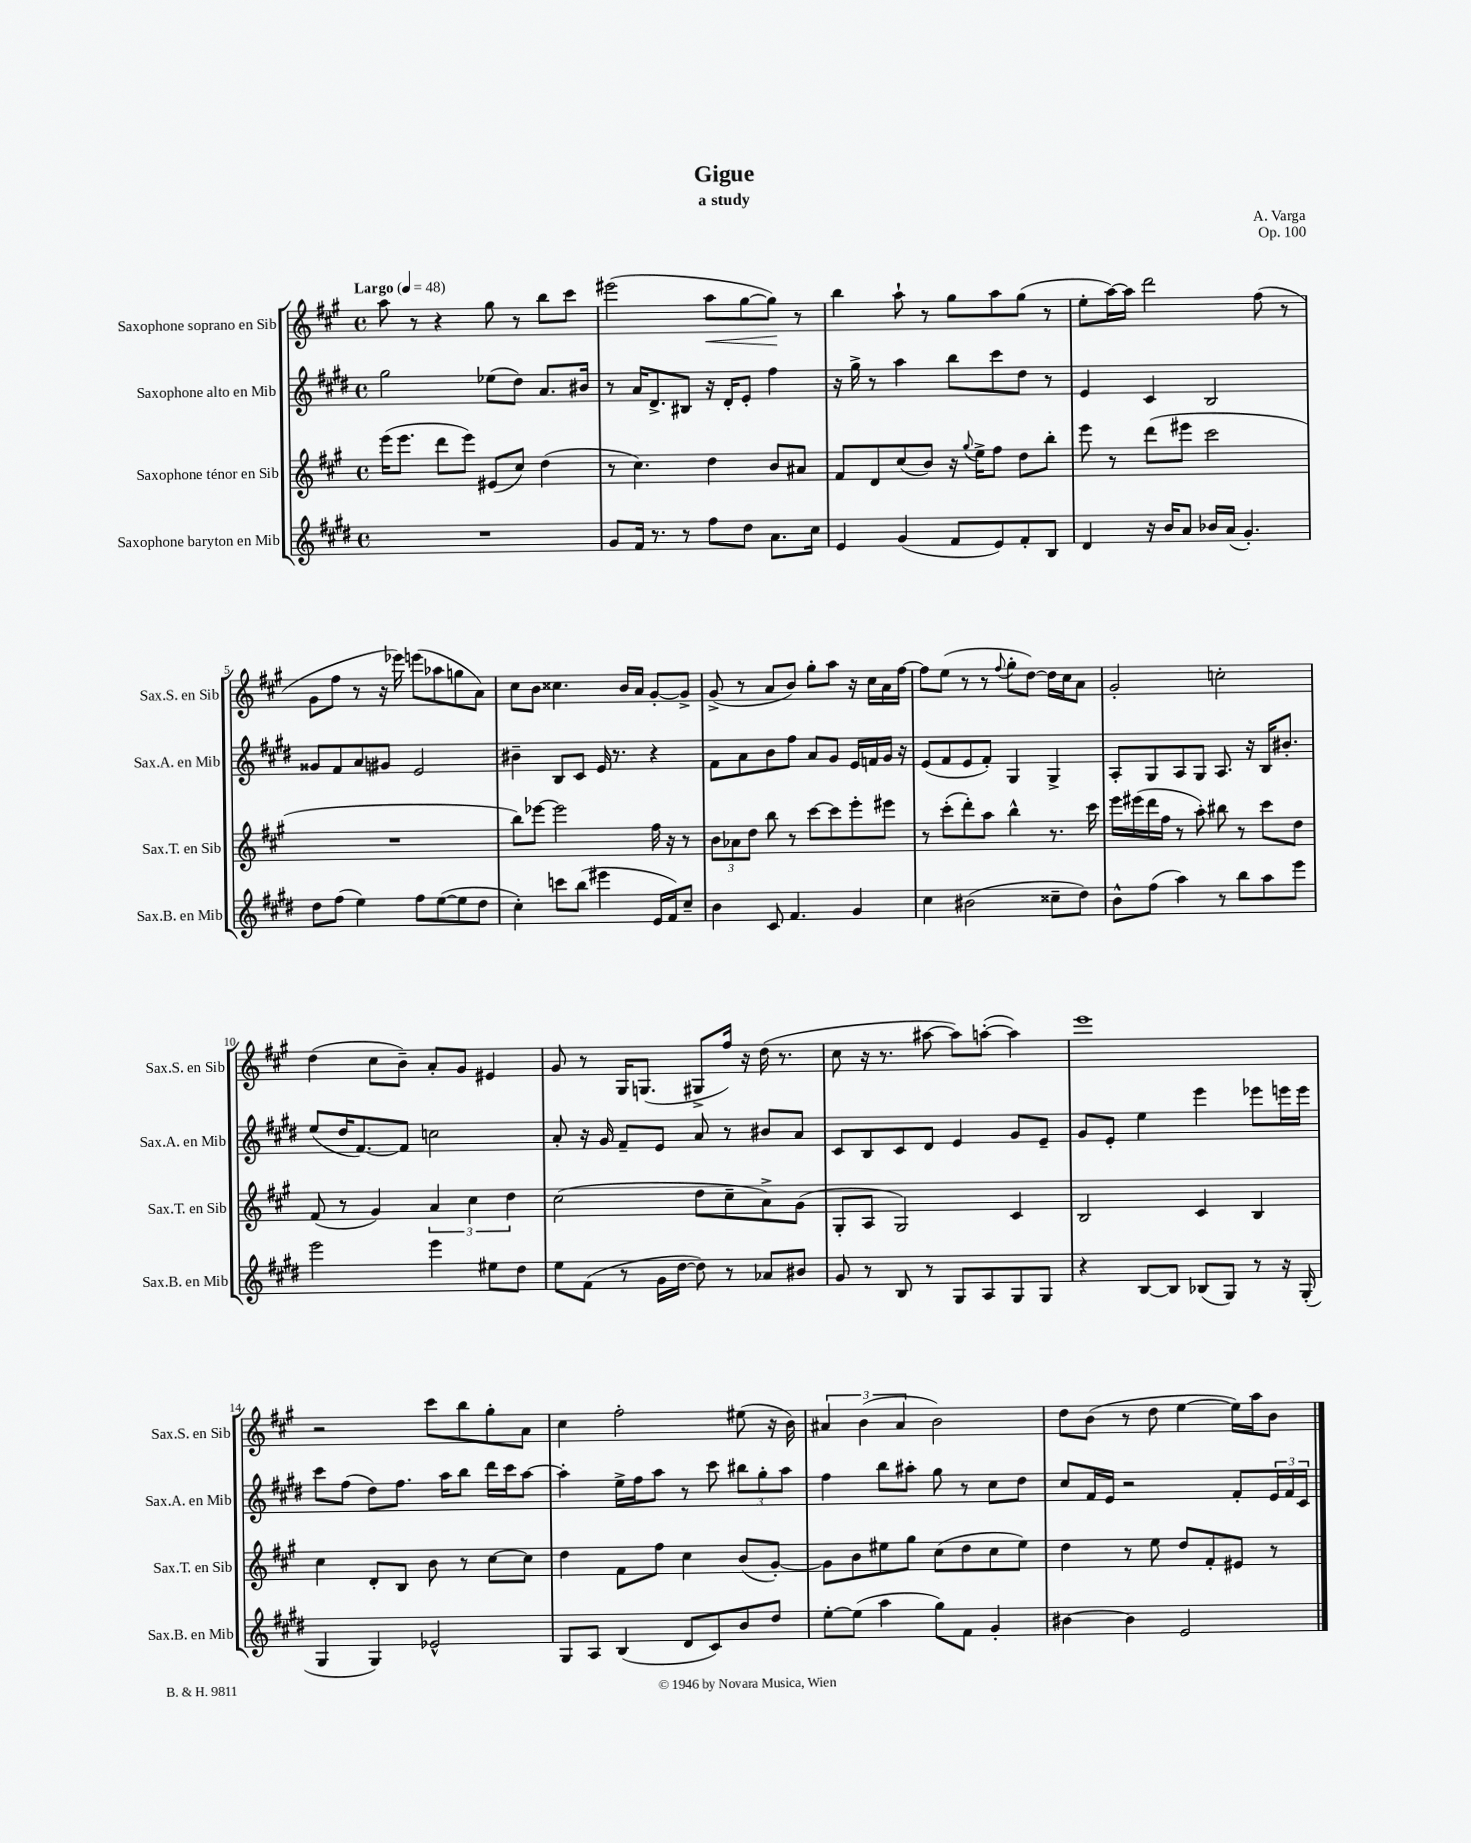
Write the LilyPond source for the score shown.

\header { title = "Gigue" composer = "A. Varga" subtitle = "a study" opus = "Op. 100" }
<<
\new StaffGroup <<
\new Staff = "s0" \with { instrumentName = "Saxophone soprano en Sib" shortInstrumentName = "Sax.S. en Sib" } {
    \clef treble \key a \major \defaultTimeSignature \time 4/4 \tempo "Largo" 4 = 48
    a''8 r8 r4 gis''8 r8 b''8 cis'''8 |
    eis'''2( a''8\< gis''8~ gis''8\!) r8 |
    b''4 a''8-! r8 gis''8 a''8 gis''8( r8 |
    e''8-. a''16~) a''16 d'''2 fis''8( r8 |
    gis'8 fis''8 r8 r16 ees'''16) e'''8( aes''8 g''8 a'8) |
    cis''8 b'8 cisis''4. b'16 a'16 gis'8~-. gis'8-> |
    gis'8->( r8 a'8 b'8) gis''8-. a''8 r16 cis''16 a'16 fis''16~ |
    fis''8 e''8( r8 r8 \appoggiatura { fis''8 } gis''8-. d''8~) d''16 cis''16 a'8 |
    gis'2-. c''2-. |
    d''4( cis''8 b'8--) a'8-. gis'8 eis'4 |
    gis'8 r8 gis16 g8.( gis8-> fis''16) r16 d''16( r8. |
    cis''8 r16 r8. ais''8~ ais''8) a''8~-.( a''4) |
    e'''1 |
    r2 cis'''8 b''8 gis''8-. a'8 |
    cis''4 fis''2-. eis''8( r16 b'16) |
    \tuplet 3/2 { ais'4 b'4( ais'4 } b'2) |
    d''8 b'8( r8 d''8 e''4~ e''16) a''16 b'8 \bar "|." |
}
\new Staff = "s1" \with { instrumentName = "Saxophone alto en Mib" shortInstrumentName = "Sax.A. en Mib" } {
    \clef treble \key e \major \defaultTimeSignature \time 4/4
    gis''2 ees''8( dis''8) a'8. bis'16 |
    r8 a'16 dis'8.-> bis8 r16 dis'16-. e'8-. fis''4 |
    r16 gis''16-> r8 a''4 b''8 cis'''8 dis''8 r8 |
    e'4 cis'4 b2 |
    gisis'8 fis'8 a'8 gis'8 e'2 |
    bis'4-- b8 cis'8 e'16 r8. r4 |
    fis'8 a'8 b'8 fis''8 a'8 gis'8 e'16 f'16 gis'16 r16 |
    e'8( fis'8 e'8 fis'8-.) gis4 gis4-> |
    a8-. gis8 a8 gis8 a8. r16 b16 bis'8.-. |
    e''8( dis''16 fis'8.~) fis'8 c''2 |
    a'8-. r16 gis'16 fis'8-- e'8 a'8 r8 bis'8 a'8 |
    cis'8 b8 cis'8 dis'8 e'4 gis'8 e'8-- |
    gis'8 e'8-. e''4 e'''4 ees'''8 e'''16 e'''16 |
    cis'''8 fis''8( dis''8) fis''8. a''16 b''8 dis'''16 cis'''16 a''8~ |
    a''4-. e''16-> fis''16 a''8 r8 cis'''8 \tuplet 3/2 { bis''8 gis''8-. a''8 } |
    fis''4 b''8 ais''8-. gis''8 r8 cis''8 dis''8 |
    cis''8 fis'16 e'16 r2 fis'8-. \tuplet 3/2 { e'16 fis'16 cis'16 } \bar "|." |
}
\new Staff = "s2" \with { instrumentName = "Saxophone ténor en Sib" shortInstrumentName = "Sax.T. en Sib" } {
    \clef treble \key a \major \defaultTimeSignature \time 4/4
    e'''16( e'''8. d'''8 e'''8) eis'8( cis''8) d''4( |
    r8 cis''4.) d''4 b'8 ais'8 |
    fis'8 d'8 cis''8( b'8) r16 \appoggiatura { gis''8 } e''16-> fis''8 d''8 b''8-. |
    e'''8 r8 d'''8( eis'''8 cis'''2 |
    R1 |
    b''8) ees'''8~ ees'''2 fis''16 r16 r8 |
    \tuplet 3/2 { b'8 aes'8 d''8 } b''8 r8 cis'''8~ cis'''8 e'''8-. eis'''8 |
    r8 cis'''8-.( d'''8-.) a''8 b''4-^ r8. cis'''16 |
    e'''16 eis'''16( d'''16 fis''16 r8 a''8-.) bis''8 r8 cis'''8 d''8 |
    fis'8( r8 gis'4) \tuplet 3/2 { a'4 cis''4 d''4 } |
    cis''2( d''8 cis''8-- a'8->) gis'8( |
    gis8-. a8 gis2) cis'4 |
    b2 cis'4 b4 |
    cis''4 d'8-. b8 b'8 r8 cis''8~ cis''8 |
    d''4 fis'8 fis''8 cis''4 b'8( gis'8~-.) |
    gis'8 b'8 eis''8 gis''8 cis''8( d''8 cis''8 eis''8) |
    d''4 r8 e''8 d''8 fis'8-. eis'8 r8 \bar "|." |
}
\new Staff = "s3" \with { instrumentName = "Saxophone baryton en Mib" shortInstrumentName = "Sax.B. en Mib" } {
    \clef treble \key e \major \defaultTimeSignature \time 4/4
    R1 |
    gis'8 fis'16 r8. r8 fis''8 dis''8 a'8. cis''16 |
    e'4 gis'4( fis'8 e'8) fis'8-. b8 |
    dis'4 r16 b'16 a'8 bes'16 a'16( gis'4.-.) |
    dis''8 fis''8( e''4) fis''8 e''8~( e''8 dis''8 |
    cis''4-.) c'''8 b''8( eis'''4 e'16 fis'16) cis''8-- |
    b'4 cis'8 fis'4. gis'4 |
    cis''4 bis'2( cisis''8-- dis''8) |
    b'8-^ fis''8( a''4) r8 b''8 a''8 e'''8 |
    e'''2 e'''4 eis''8 dis''8 |
    e''8 fis'8( r8 gis'16 dis''16~ dis''8) r8 aes'8 bis'8 |
    gis'8 r8 b8 r8 gis8 a8 gis8 gis8 |
    r4 b8~ b8 bes8( gis8) r8 r16 gis16-.( |
    gis4 gis4) ees'2-^ |
    gis8 a8 b4( dis'8 cis'8) b'8 dis''8 |
    e''8~-. e''8( a''4 gis''8) fis'8 gis'4-. |
    bis'4~ bis'4 e'2 \bar "|." |
}
>>
>>
